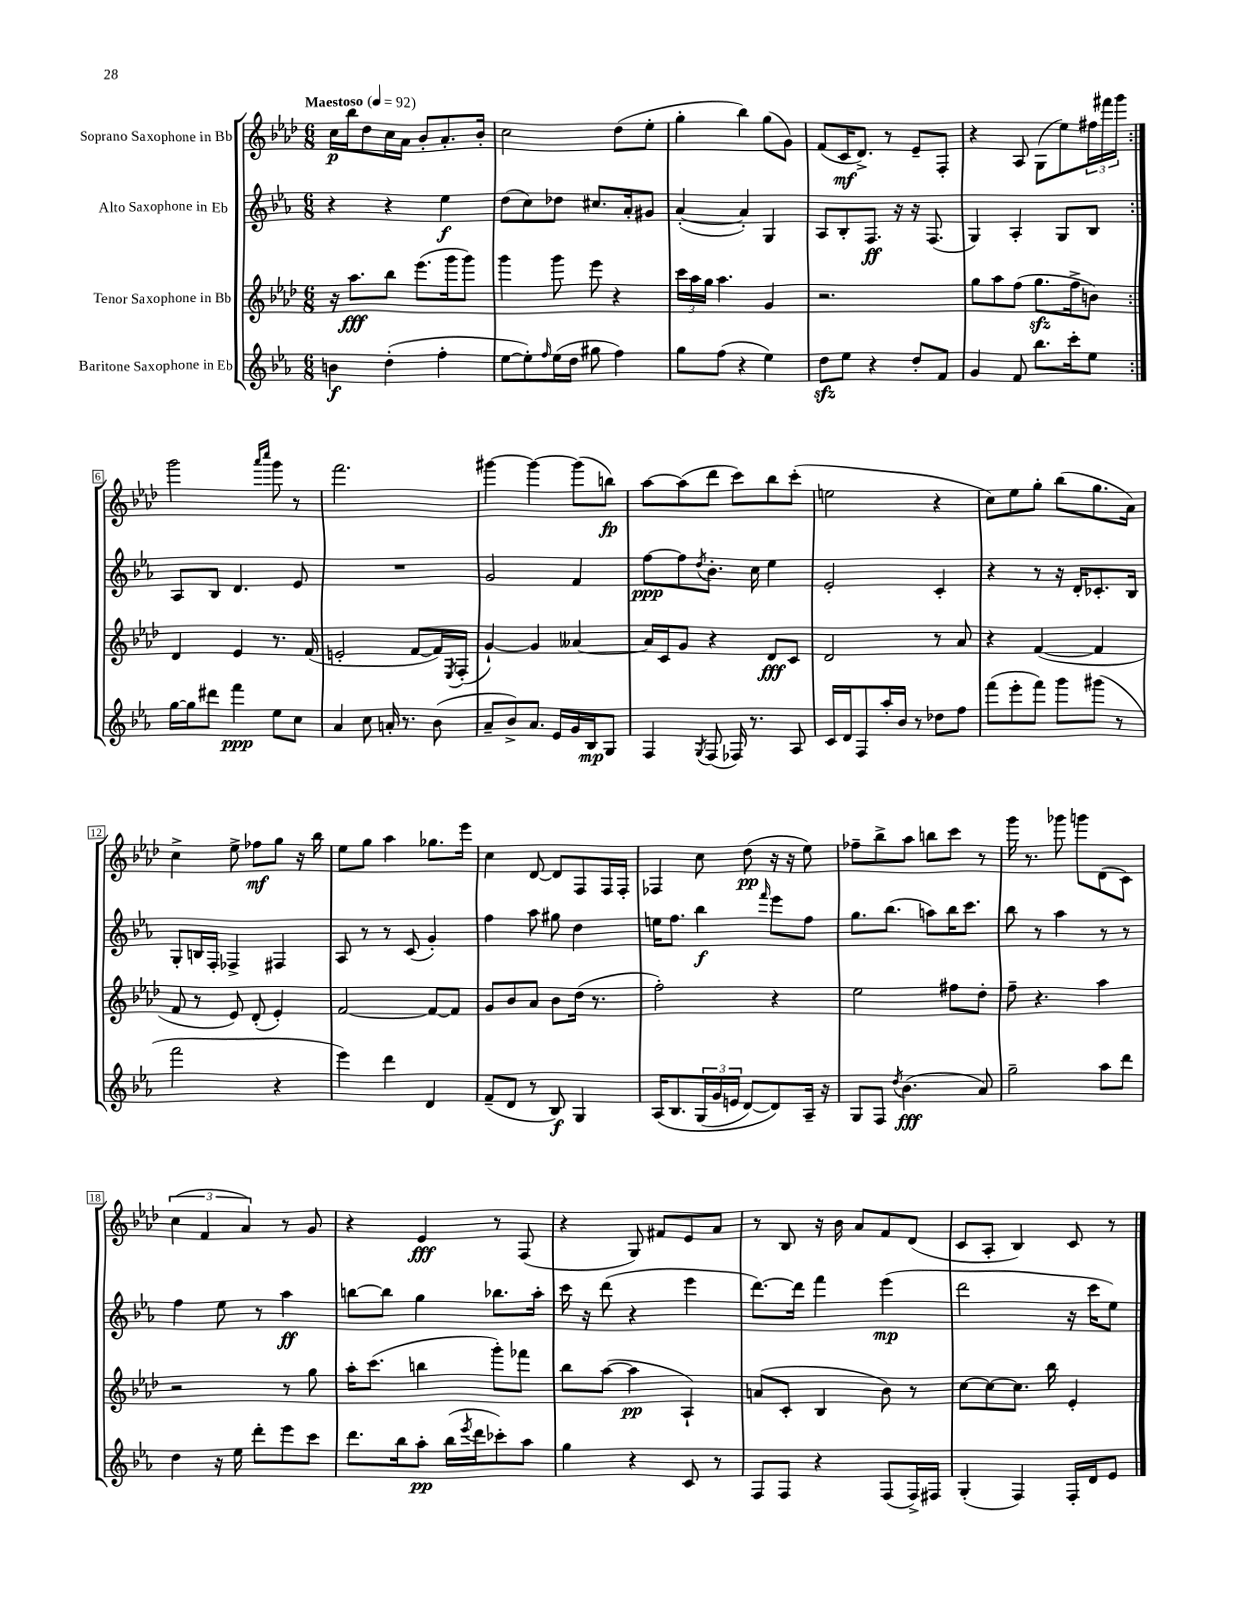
<<
\new StaffGroup <<
\new Staff = "s0" \with { instrumentName = "Soprano Saxophone in Bb" } {
    \clef treble \key aes \major \numericTimeSignature \time 6/8 \tempo "Maestoso" 4 = 92
    \repeat volta 2 { c''16\p bes''16 des''8 c''16 aes'16 bes'8-. aes'8.-. bes'16-. |
    c''2 des''8( ees''8-. |
    g''4-. bes''4) g''8( g'8) |
    f'8( c'16\mf des'8.->) r8 ees'8-- f8-. |
    r4 aes8 g8( ees''8) \tuplet 3/2 { fis''16 fis'''16 g'''16 } | }
    g'''2 \grace { aes'''16 c''''16 } g'''8 r8 |
    f'''2. |
    gis'''4~ gis'''4~ gis'''8( b''8\fp) |
    aes''8~ aes''8( des'''8 c'''8) bes''8 c'''8-.( |
    e''2 r4 |
    c''8) ees''8 g''8-. bes''8( g''8. aes'16) |
    c''4-> ees''8-> fes''8\mf g''8 r16 bes''16 |
    ees''8 g''8 aes''4 ges''8. ees'''16 |
    c''4 des'8~ des'8 f8 f16 f16-. |
    fes4 c''8 des''8\pp( r16 r16 ees''8) |
    fes''8-- bes''8-> aes''8 b''8 c'''8 r8 |
    g'''16 r8. ges'''8 g'''8 des'8( c'8) |
    \tuplet 3/2 { c''4( f'4 aes'4) } r8 g'8 |
    r4 ees'4\fff r8 f8( |
    r4 g8) fis'8 ees'8 aes'8 |
    r8 bes8 r16 bes'16 aes'8 f'8 des'8( |
    c'8 aes8-. bes4) c'8 r8 \bar "|." |
}
\new Staff = "s1" \with { instrumentName = "Alto Saxophone in Eb" } {
    \clef treble \key ees \major \numericTimeSignature \time 6/8
    \repeat volta 2 { r4 r4 ees''4\f |
    d''8( c''8) des''8 cis''8. aes'16-. gis'8 |
    aes'4~-.( aes'4-.) g4 |
    aes8 bes8-. f8.\ff r16 r16 f8.( |
    g4) aes4-. g8 bes8 | }
    aes8 bes8 d'4. ees'8 |
    R2. |
    g'2 f'4 |
    f''8~\ppp f''8 \acciaccatura { d''8 } bes'8.-. c''16 ees''4 |
    ees'2-. c'4-. |
    r4 r8 r16 d'16-. ces'8.-. bes16 |
    g8-. b16 f16-. fes4-> fis4 |
    aes8 r8 r8 c'8( g'4-.) |
    f''4 aes''8 gis''8 d''4 |
    e''16 f''8. bes''4\f \grace { f'''16 } ees'''8 f''8 |
    g''8. bes''8.( a''8) bes''16 c'''8. |
    bes''8 r8 aes''4 r8 r8 |
    f''4 ees''8 r8 aes''4\ff |
    b''8~ b''8 g''4 bes''8. aes''16-. |
    c'''16 r16 d'''8( r4 ees'''4 |
    d'''8.~) d'''16 f'''4 ees'''4\mp( |
    d'''2 r16 c'''16 ees''8) \bar "|." |
}
\new Staff = "s2" \with { instrumentName = "Tenor Saxophone in Bb" } {
    \clef treble \key aes \major \numericTimeSignature \time 6/8
    \repeat volta 2 { r16 aes''8.\fff bes''8 ees'''8.( g'''16 g'''8) |
    g'''4 g'''8 ees'''8 r4 |
    \tuplet 3/2 { c'''16 aes''16 g''16 } aes''4. g'4 |
    r2. |
    g''8 aes''8 f''8( g''8.\sfz f''16-> b'8) | }
    des'4 ees'4 r8. f'16( |
    e'2-. f'8~ f'16) \acciaccatura { ees8 } f16-.( |
    g'4~-!) g'4 aeses'4~ |
    aeses'16 c'16 g'8 r4 des'8\fff c'8 |
    des'2 r8 aes'8 |
    r4 f'4~( f'4 |
    f'8 r8 ees'8) des'8-.( ees'4-.) |
    f'2~ f'8~ f'8 |
    g'8 bes'8 aes'8 bes'8 des''16( r8. |
    f''2-.) r4 |
    ees''2 fis''8 des''8-. |
    f''8-- r4. aes''4 |
    r2 r8 g''8 |
    aes''16-. c'''8.( b''4 g'''8-.) fes'''8 |
    bes''8 aes''8~( aes''4\pp aes4-!) |
    a'8( c'8-. bes4 bes'8) r8 |
    c''8~ c''8~ c''8. bes''16 ees'4-. \bar "|." |
}
\new Staff = "s3" \with { instrumentName = "Baritone Saxophone in Eb" } {
    \clef treble \key ees \major \numericTimeSignature \time 6/8
    \repeat volta 2 { b'4\f d''4-.( f''4-. |
    ees''8~ ees''8-.) \grace { f''16 } ees''16( d''16 gis''8 f''4) |
    g''8 f''8( r4 ees''4) |
    d''8\sfz ees''8 r4 d''8-. f'8 |
    g'4 f'8 bes''8. c'''16-. ees''8 | }
    g''16~ g''16 dis'''8 f'''4\ppp ees''8 c''8 |
    aes'4 c''8 a'16-. r8. bes'8( |
    aes'8-- bes'8->) aes'8. ees'16 g'16 bes16\mp g8 |
    f4 \acciaccatura { g8 } f8( fes16) r8. aes8 |
    c'16 d'16 f8 aes''16-. bes'16 r8 des''8 f''8 |
    f'''8( ees'''8-. f'''8) g'''8 gis'''8( r8 |
    f'''2 r4 |
    ees'''4) d'''4 d'4 |
    f'8--( d'8 r8 bes8\f) g4 |
    aes16\( bes8. \tuplet 3/2 { g16( g'16 e'16 } d'8~) d'8\) aes16-- r16 |
    g8 f8 \acciaccatura { d''8 } bes'4.\fff( aes'8) |
    g''2-- aes''8 d'''8 |
    d''4 r16 ees''16 d'''8-. ees'''8 c'''8 |
    d'''8. bes''16 aes''8-.\pp bes''16( \acciaccatura { ees'''8 } d'''16 ces'''8-.) aes''8 |
    g''4 r4 c'8 r8 |
    f8 f8 r4 f8( f16->) fis16 |
    g4-.( f4) f16-. d'16 ees'8 \bar "|." |
}
>>
>>
\layout { \context { \Score \override BarNumber.stencil = #(make-stencil-boxer 0.1 0.3 ly:text-interface::print) } }
